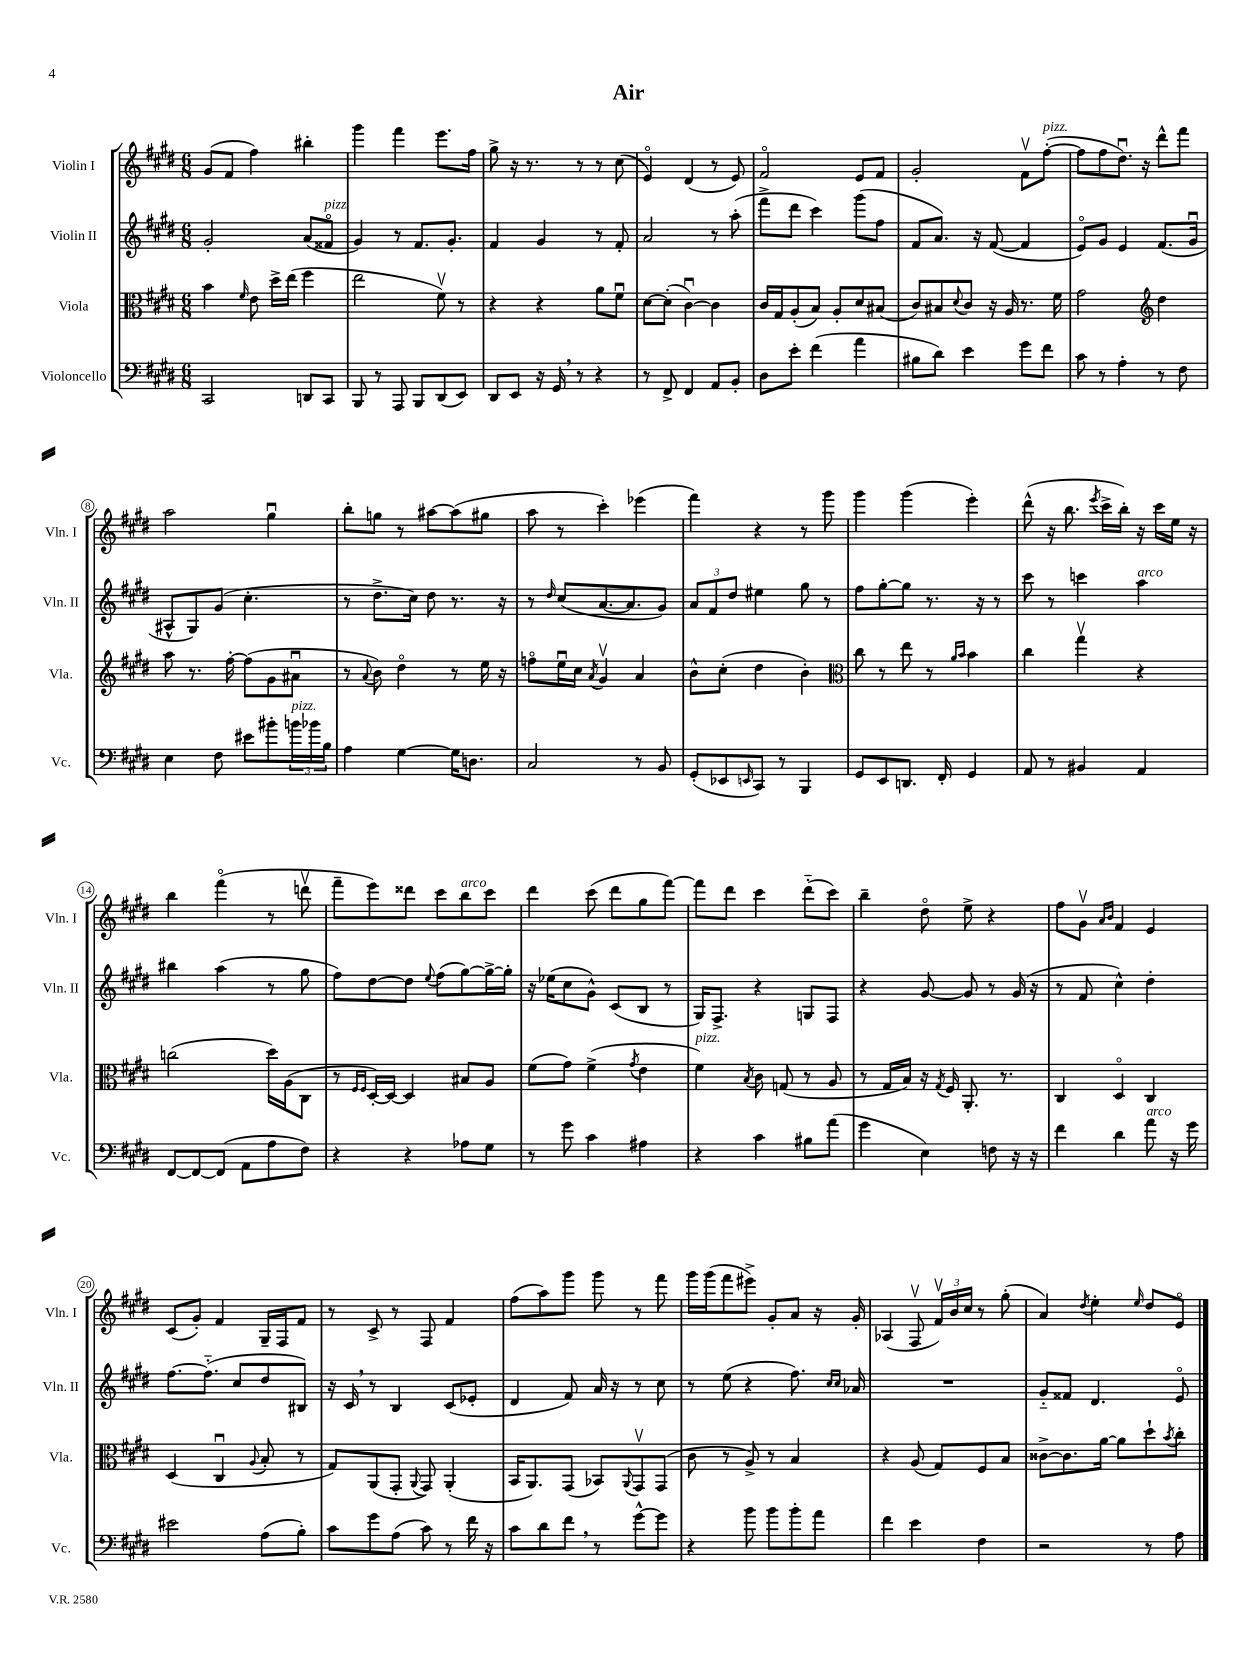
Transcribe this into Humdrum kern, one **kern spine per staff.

**kern	**kern	**kern	**kern
*staff4	*staff3	*staff2	*staff1
*clefF4	*clefC3	*clefG2	*clefG2
*k[f#c#g#d#]	*k[f#c#g#d#]	*k[f#c#g#d#]	*k[f#c#g#d#]
*M6/8	*M6/8	*M6/8	*M6/8
2CC#	4b	2g#'	(8g#
.	.	.	8f#
.	16qqf#	.	.
.	8e	.	4ff#)
.	16dd#^	.	.
.	(16ee	.	.
8DD	4ff#	(8a	4bb#'
8CC#	.	8f##o	.
=	=	=	=
8BBB	2ee	4g#)	4ggg#
8r	.	.	.
8AAA	.	8r	4fff#
8BBB	.	8.f#	.
(8DD#	8f#v)	.	8.eee
.	.	8.g#'	.
8EE)	8r	.	.
.	.	.	16ff#
=	=	=	=
8DD#	4r	4f#	8gg#^
8EE	.	.	16r
.	.	.	8.r
16r	4r	4g#	.
16GG#	.	.	.
8r	.	.	8r
4r	8a	8r	8r
.	8f#u	8f#'	(8cc#
=	=	=	=
8r	[8d#	2a	4eo)
8FF#^	(8d#']	.	.
4FF#	[4c#u)	.	(4d#
8AA	4c#]	8r	8r
8BB'	.	(8aa'	8e)
=	=	=	=
8D#	16c#	8fff#^	2f#o
.	16G#	.	.
8e'	(8A'	8ddd#	.
(4f#	8B)	4ccc#)	.
.	8A'	.	.
4a	8d#	(8ggg#	8e
.	(8B#	8ff#	8f#
=	=	=	=
8B#	8c#)	8f#	2g#'
8d#)	8B#	8.a)	.
.	8qqd#	.	.
4e	8c#	.	.
.	.	16r	.
.	16r	([8f#	.
.	16A	.	.
8g#	8.r	4f#]	8f#v
8f#	.	.	([8ff#'
.	16f#	.	.
=	=	=	=
8c#	2g#	8eo)	8ff#]
8r	.	8g#	8ff#
4A'	.	4e	8.dd#u)
.	.	.	16r
*	*clefG2	*	*
8r	4dd#	(8.f#	8ddd#^^
8F#	.	.	8fff#
.	.	16g#u	.
=	=	=	=
4E	8aa	8A#^^	2aa
.	8.r	8G#)	.
8F#	.	(8g#	.
.	[16ff#'	.	.
8e#	(8ff#]	4.cc#'	.
8b#'	8g#	.	4gg#u
24b	8a#u	.	.
24b-	.	.	.
24B	.	.	.
=	=	=	=
4A	8r	8r	8bb'
.	8qqa	.	.
.	8b)	8.dd#^	8gg
[4G#	4dd#o	.	8r
.	.	16cc#)	.
.	.	8dd#	[8aa#
16G#]	8r	8.r	(8aa#]
8.D	.	.	.
.	16ee	.	8gg#
.	16r	16r	.
=	=	=	=
2C#	8ffo	8r	8aa
.	.	16qqdd#	.
.	16eeu	(8cc#	8r
.	16cc#	.	.
.	8qa	.	.
.	4g#v	[8.a	4ccc#')
.	.	8.a]	.
8r	4a	.	(4eee-
8BB	.	8g#)	.
=	=	=	=
(8GG#'	8b^^	12a	4fff#)
.	.	12f#	.
8EE-	(8cc#'	.	.
.	.	12dd#	.
16qqEE	.	.	.
8CC#)	4dd#	4ee#	4r
8r	.	.	.
4BBB	4b')	8gg#	8r
.	.	8r	8ggg#
=	=	=	=
*	*clefC3	*	*
8GG#	8cc#	8ff#	4ggg#
8EE	8r	[8gg#'	.
8.DD	8ee	8gg#]	(4ggg#
.	8r	8.r	.
16FF#'	.	.	.
.	16qqa	.	.
.	16qqb	.	.
4GG#	4b	.	4eee')
.	.	16r	.
.	.	8r	.
=	=	=	=
8AA	4cc#	8ccc#	(8ddd#^^
8r	.	8r	16r
.	.	.	8.bb
4BB#	4gg#v	4ccc	.
.	.	.	8qeee
.	.	.	16ccc#^
.	.	.	16bb')
4AA	4r	4aa	16r
.	.	.	16ccc#
.	.	.	16ee
.	.	.	16r
=	=	=	=
[8FF#	(2cc	4bb#	4bb
8FF#_	.	.	.
(8FF#]	.	(4aa	(4fff#o
8AA	.	.	.
8A	16dd#)	8r	8r
.	(16A	.	.
8F#)	8C#	8gg#	8dddv
=	=	=	=
4r	8r	8ff#)	8fff#~
.	16qqF#	.	.
.	16qqF#	.	.
.	[16D#')	[8dd#	8eee)
.	16D#_	.	.
4r	4D#]	8dd#]	8ddd##
.	.	8qqee	.
.	.	(8ff#	8ccc#
8A-	8B#	[8gg#)	8bb
8G#	8A	16gg#^_	8ccc#
.	.	16gg#']	.
=	=	=	=
8r	(8f#	16r	4ddd#
.	.	(16ee-	.
8g#	8g#)	8cc#	.
4c#	(4f#^	8g#^^)	(8ccc#
.	.	(8c#	8ddd#
.	8qg#	.	.
4A#	4e	8B	8gg#
.	.	8r	[8fff#)
=	=	=	=
4r	4f#)	16G#)	8fff#]
.	.	8.F#^	.
.	.	.	8ddd#
.	8qB	.	.
4c#	8c#	4r	4ccc#
.	(8G	.	.
8B#	8r	8G	(8ddd#'~
(8a	8A	8F#	8ccc#)
=	=	=	=
4g#	8r	4r	4bb~
.	16G#	.	.
.	16B)	.	.
4E)	16r	[8g#	8dd#o
.	8qG#	.	.
.	16F#	.	.
.	8.AA'	8g#]	8ee^
8F	.	8r	4r
.	8.r	.	.
16r	.	(16g#	.
16r	.	16r	.
=	=	=	=
4f#	4C#	8r	8ff#
.	.	8f#	8g#v
.	.	.	16qqa
.	.	.	16qqb
4d#	4D#o	4cc#^^)	4f#
8a	4C#	4dd#'	4e
16r	.	.	.
16g#	.	.	.
=	=	=	=
2e#	(4D#	[8.ff#	(8c#
.	.	.	8g#')
.	.	(8.ff#'~]	.
.	4C#u	.	4f#
.	.	8cc#	.
.	8qqA	.	.
(8A	8B'	8dd#	16G#~
.	.	.	16F#
8B')	8r	8B#)	8f#
=	=	=	=
8c#	8G#)	16r	8r
.	.	16c#	.
8g#	(8AA	8r	8c#^
(8A	8GG#'	4B	8r
.	8qqAA	.	.
8c#)	8GG#)	.	8F#
8r	(4AA'	(8c#	4f#
16f#	.	8e-'	.
16r	.	.	.
=	=	=	=
8c#	16BB	4d#	(8ff#
.	8.AA)	.	.
8d#	.	.	8aa)
8f#	(8GG#	8f#)	8ggg#
8r	8BB-)	16a	8ggg#
.	.	16r	.
.	8qqAA	.	.
[8g#^^	8GG#v	8r	8r
8g#]	(8GG#	8cc#	8fff#
=	=	=	=
4r	8c#	8r	16ggg#
.	.	.	(16ggg#
.	8r	(8ee	8fff#
8b	8A^)	4r	8eee#^)
8b	8r	.	8g#'
8b'	4B	8.ff#)	8a
8a	.	.	16r
.	.	16qqcc#	.
.	.	16qqcc#	.
.	.	16a-	16g#'
=	=	=	=
4f#	4r	2.r	(4A-
4e	(8A	.	8F#v
.	8G#)	.	24f#v)
.	.	.	24b
.	.	.	24cc#
4F#	8F#	.	8r
.	8B	.	(8gg#'
=	=	=	=
2r	[8c##^	8g#'~	4a)
.	8.c##]	8f##	.
.	.	.	8qdd#
.	.	4.d#	4ee'
.	[16a	.	.
.	8a]	.	.
.	.	.	16qqee
8r	8dd#`	.	8dd#
.	8qb	.	.
8A	8cc#'	8eo	8eo
==	==	==	==
*-	*-	*-	*-
